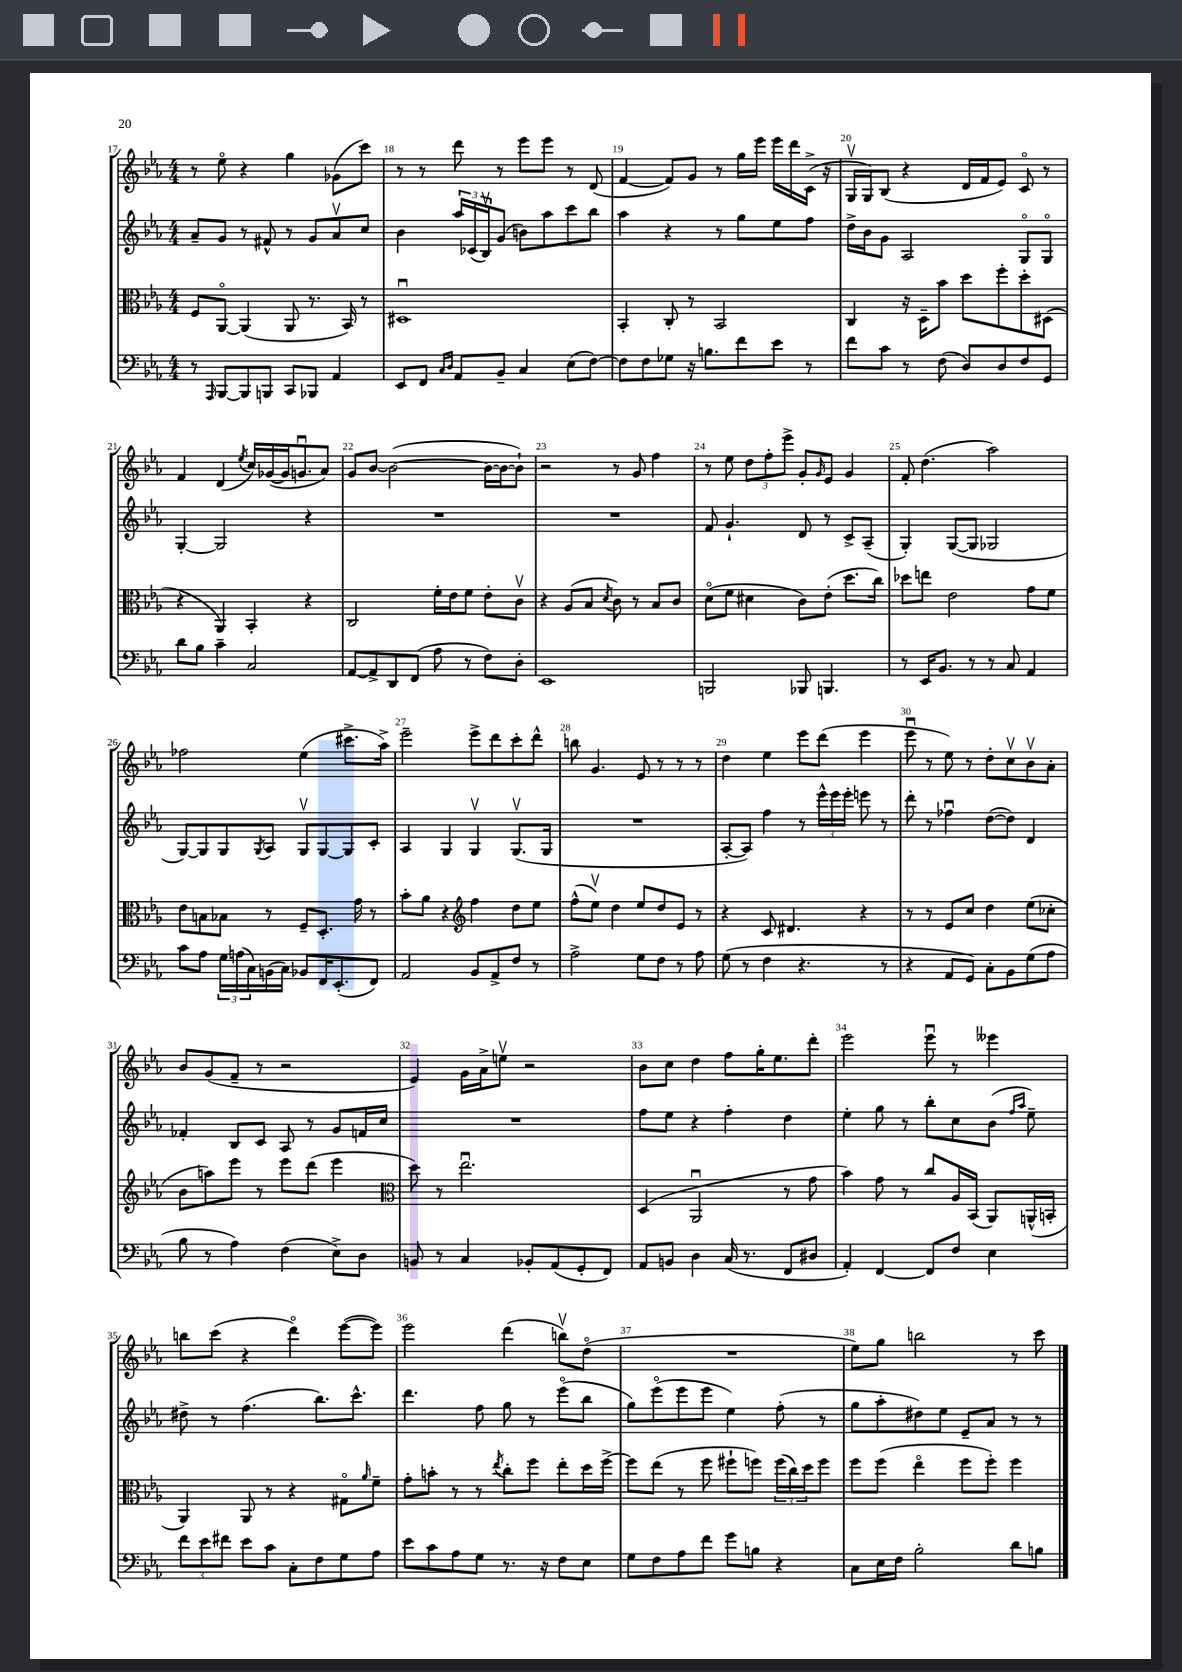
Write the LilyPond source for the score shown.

<<
\new StaffGroup <<
\new Staff = "s0" {
    \clef treble \key ees \major \numericTimeSignature \time 4/4
    r8 ees''8\flageolet r4 g''4 ges'8( c'''8) |
    r8 r8 d'''8 r8 ees'''8 ees'''8 r8 d'8( |
    f'4~ f'8) g'8 r8 g''16 ees'''16 ees'''16 d'''16 c'16->( r16 |
    g16\upbow g16) bes8( r4 d'16 f'16 ees'8) c'8\flageolet r8 |
    f'4 d'4( \acciaccatura { ees''8 } c''16) ges'16~( ges'16 g'8.\downbow aes'8) |
    g'8 bes'8~ bes'2~( bes'16~ bes'16~ bes'8-!) |
    r2 r8 g'8 f''4 |
    r8 ees''8 \tuplet 3/2 { d''8 f''8-. ees'''8-> } g'8-. \grace { g'16 } ees'8 g'4 |
    f'8-. d''4.( aes''2) |
    fes''2 ees''4( cis'''8.-> aes''16->) |
    ees'''2-- ees'''8-> d'''8 c'''8-. d'''8-^ |
    b''8 g'4. ees'8 r8 r8 r8 |
    d''4 ees''4 ees'''8 d'''8( ees'''4 |
    ees'''8\downbow r8 ees''8) r8 d''8-. c''8\upbow bes'8\upbow aes'8-. |
    bes'8 g'8( f'8-- r8 r2 |
    ees'4) g'16 aes'16-> e''8\upbow r2 |
    bes'8 c''8 d''4 f''8 g''16-. ees''8. d'''8-. |
    ees'''2 ees'''8\downbow r8 eeses'''4 |
    b''8 c'''8( r4 d'''4\flageolet) ees'''8~( ees'''8) |
    ees'''2 d'''4( b''8\upbow) d''8\flageolet( |
    R1 |
    ees''8) g''8 b''2 r8 c'''8 \bar "|." |
}
\new Staff = "s1" {
    \clef treble \key ees \major \numericTimeSignature \time 4/4
    aes'8-- g'8 r8 fis'8-^ r8 g'8 aes'8\upbow c''8 |
    bes'4 \tuplet 3/2 { aes''16 ces'16( bes16\upbow) } g'8( b'8) aes''8 c'''8 bes''8 |
    aes''4 r4 r8 g''8 ees''8 f''8 |
    d''16-> bes'16 g'8 aes2 g8\flageolet g8\flageolet |
    g4~-. g2 r4 |
    R1 |
    R1 |
    f'8 g'4.-! d'8 r8 c'8-> aes8--( |
    g4-.) g8~( g8 ges2 |
    g8~) g8 g8 \acciaccatura { g8 } aes8 g8\upbow g8~ g8 c'8-. |
    aes4 g4 g4\upbow g8.\upbow( g16 |
    R1 |
    aes8~-. aes8) f''4 r8 \tuplet 3/2 { ees'''16-^ ees'''16 ees'''16-. } e'''8 r8 |
    d'''8-. r8 fes''4\downbow d''8~( d''8) d'4 |
    fes'4-. bes8 c'8 aes8 r8 g'8 f'16 c''16 |
    R1 |
    f''8 ees''8 r4 f''4-. d''4 |
    ees''4-. g''8 r8 bes''8-. c''8 bes'8( \grace { f''16 aes''16 } ees''8--) |
    dis''8-> r8 f''4.( bes''8.) c'''8.-^ |
    d'''4. f''8 g''8 r8 ees'''8\flageolet( bes''8 |
    g''8) ees'''8\flageolet( ees'''8 ees'''8 ees''4) f''8-.( r8 |
    g''8 aes''8-. dis''8) ees''8 ees'8-- aes'8 r8 r8 \bar "|." |
}
\new Staff = "s2" {
    \clef alto \key ees \major \numericTimeSignature \time 4/4
    f8 aes,8~\flageolet aes,4( aes,8 r8. bes,16) r8 |
    dis1\downbow |
    bes,4-. c8-. r8 bes,2 |
    c4 r16 d16-- bes'8 d''8 f''8-. d''8-. dis8( |
    r4 aes,4) bes,4-. r4 |
    c2 f'16-. ees'16 f'8 ees'8-. c'8\upbow |
    r4 aes8( bes8 \acciaccatura { d'8 } c'8) r8 bes8 c'8 |
    d'8\flageolet( f'8 dis'4 c'8) ees'8-.( d''8. c''16) |
    des''8 e''8 ees'2 g'8 f'8 |
    ees'8 b8 bes8 r8 f8-- d8.-. g'16 r8 |
    bes'8-. aes'8 r4 \clef treble f''4 d''8 ees''8 |
    f''8-^( ees''8\upbow) d''4 ees''8 d''8 ees'8 r8 |
    r4 c'8 dis'4. r4 |
    r8 r8 ees'8 c''8 d''4 ees''8( ces''8-. |
    bes'8 a''8) ees'''8 r8 ees'''8 d'''8( ees'''4 |
    \clef alto d''8) r8 ees''2.\downbow |
    d4( aes,2\downbow r8 g'8 |
    bes'4) g'8 r8 c''8 aes16 bes,16( aes,8) a,16-^( b,16-. |
    aes,4) aes,8 r8 r4 gis8\flageolet \grace { aes'16 } f'8-- |
    g'8-. b'8-. r8 r8 \acciaccatura { ees''8 } c''8-. f''8 ees''8-. d''16 f''16~-> |
    f''8 ees''8( r8 f''8 fis''8-! f''8) \tuplet 3/2 { f''16( c''16) d''16 } f''8 |
    f''8 f''8( ees''4\flageolet f''8 f''8-.) f''4 \bar "|." |
}
\new Staff = "s3" {
    \clef bass \key ees \major \numericTimeSignature \time 4/4
    r8 \grace { aes,,16 } bes,,8~ bes,,8 b,,8 c,8 bes,,8 aes,4 |
    ees,8 f,8 \grace { c16 d16 } aes,8 bes,8-- c4 ees8( f8~) |
    f8 f8 ges8 r16 b8. f'8 ees'8 r8 |
    f'8 c'8 r8 f8( d8) d8 f8 g,8 |
    d'8 bes8 c'4-- c2 |
    aes,8~ aes,8-> d,8 f,8( aes8 r8 f8) d8-. |
    ees,1 |
    b,,2 bes,,8 b,,4. |
    r8 ees,16 bes,8. r8 r8 c8 aes,4 |
    c'8 aes8 \tuplet 3/2 { g16 a16( c16) } b,16( c16) bes,8 f,16 ees,8.-.( f,8) |
    aes,2 bes,8 aes,8-> f8 r8 |
    aes2-> g8 f8 r8 aes8 |
    g8( r8 f4 r4. r8 |
    r4 aes,8 g,8) c8-. bes,8 g8( aes8 |
    bes8 r8 aes4) f4( ees8->) d8 |
    b,8 r8 c4 bes,8-. aes,8( g,8-. f,8) |
    aes,8 b,8 d4 c16( r8. f,8 dis8 |
    aes,4-.) f,4~ f,8 f8 ees4 |
    \tuplet 3/2 { f'8 ees'8 fis'8 } ees'8 c'8 c8-. f8 g8 aes8 |
    ees'8 c'8 aes8 g8 r8. r16 f8 ees8 |
    g8 f8 aes8 f'8 g'8 b8 r4 |
    c8 ees16 f16 bes2-. d'8 b8 \bar "|." |
}
>>
>>
\layout { \context { \Score currentBarNumber = #17 \override BarNumber.break-visibility = ##(#f #t #t) barNumberVisibility = #all-bar-numbers-visible } }
